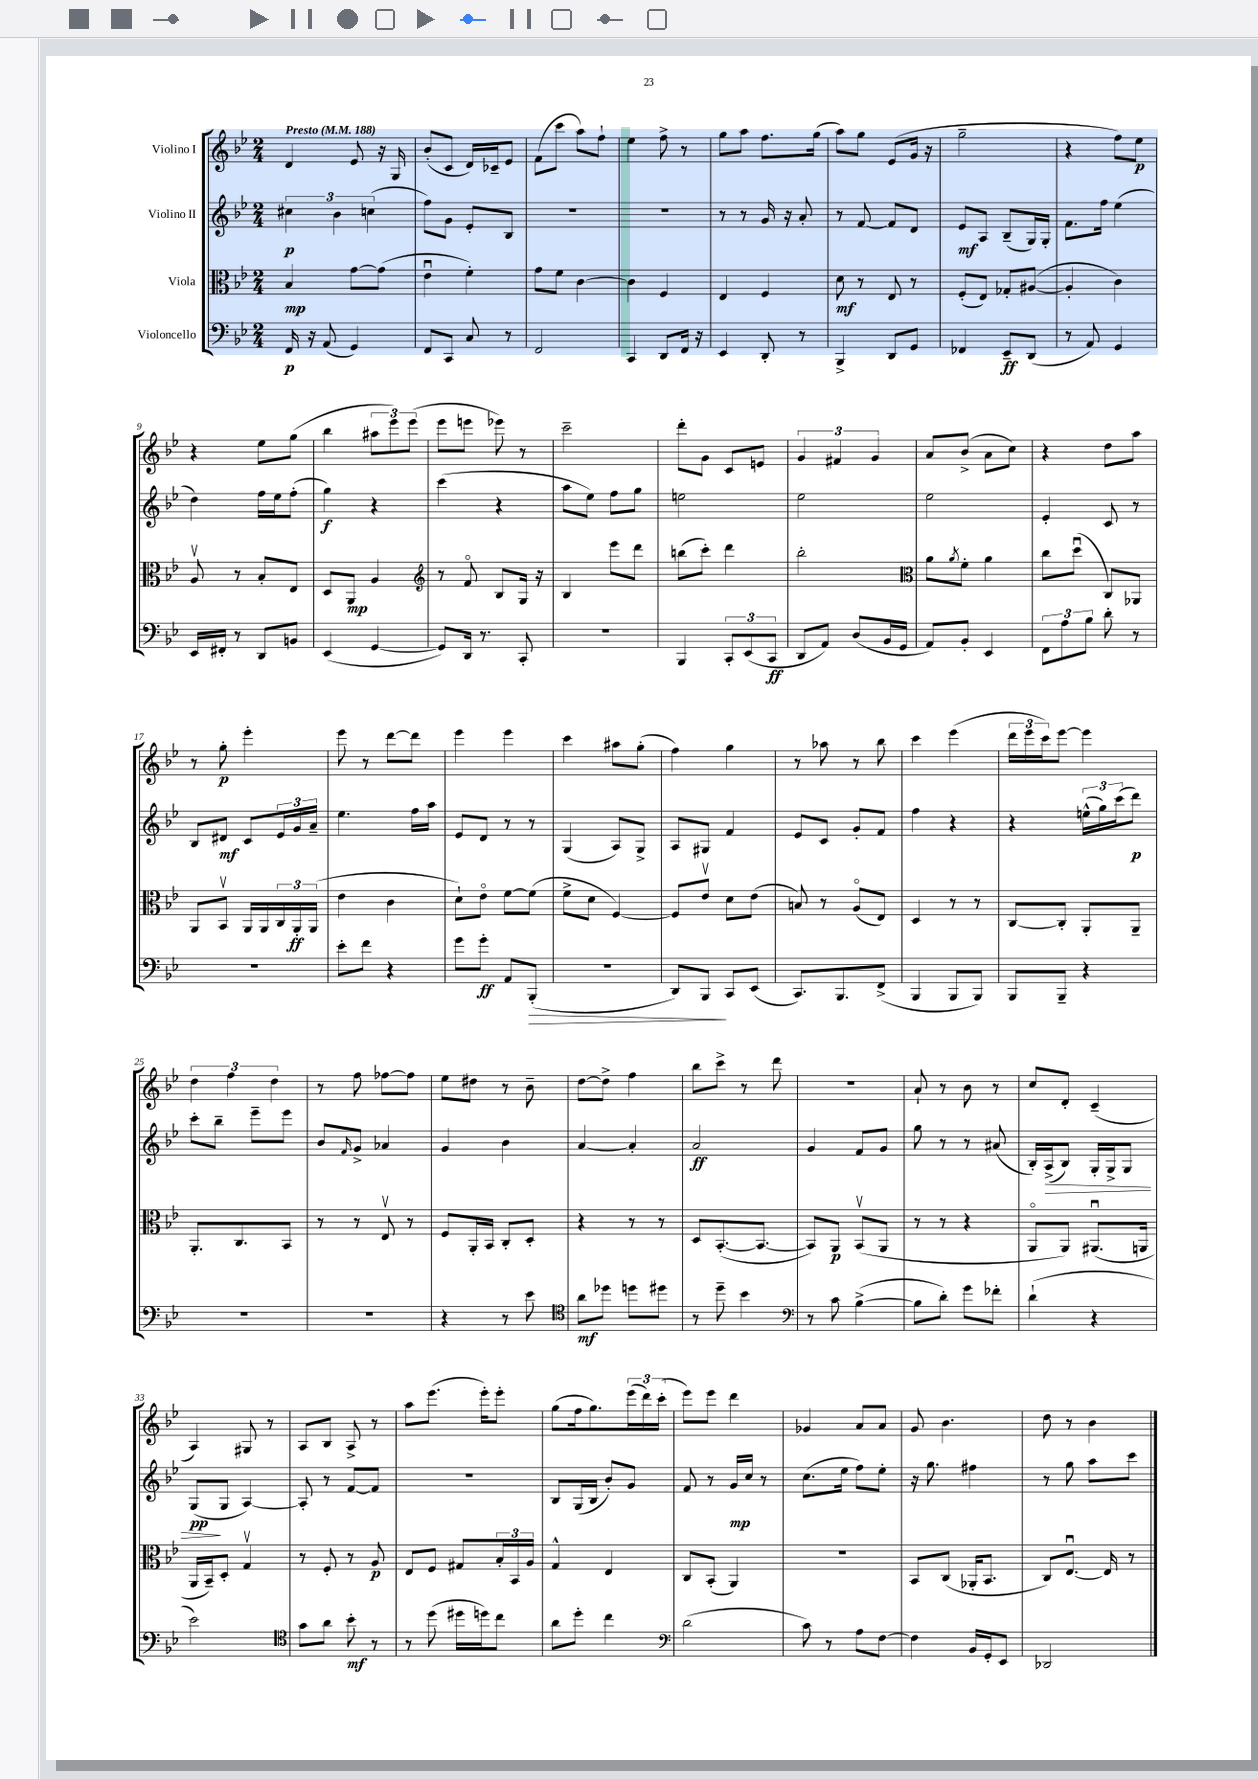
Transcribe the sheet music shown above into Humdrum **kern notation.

**kern	**dynam	**kern	**dynam	**kern	**dynam	**kern	**dynam
*part4	*part4	*part3	*part3	*part2	*part2	*part1	*part1
*staff4	*staff4	*staff3	*staff3	*staff2	*staff2	*staff1	*staff1
*I"Violoncello	*	*I"Viola	*	*I"Violino II	*	*I"Violino I	*
*clefF4	*	*clefC3	*	*clefG2	*	*clefG2	*
*k[b-e-]	*	*k[b-e-]	*	*k[b-e-]	*	*k[b-e-]	*
*M2/4	*	*M2/4	*	*M2/4	*	*M2/4	*
*MM188	*	*MM188	*	*MM188	*	*MM188	*
=1	=1	=1	=1	=1	=1	=1	=1
!	!	!	!	!	!	!LO:TX:a:B:t=Presto	!
16FF/	p	4B-/	mp	6cc#X\	p	4d/	.
16r	.	.	.	.	.	.	.
(8AA/	.	.	.	.	.	.	.
.	.	.	.	6b-\	.	.	.
4GG/)	.	[8g\L	.	.	.	8e-/	.
.	.	.	.	(6ccn\	.	.	.
.	.	(8g\J]	.	.	.	16r	.
.	.	.	.	.	.	16G/	.
=2	=2	=2	=2	=2	=2	=2	=2
8FF/L	.	4e-u\	.	8ff\L)	.	(8b-'/L	.
8CC/J	.	.	.	8g\J	.	8c/J	.
8C/	.	4f'\)	.	8e-'/L	.	16d/LL)	.
.	.	.	.	.	.	16c-X~/J	.
8r	.	.	.	8B-/J	.	8e-/J	.
=3	=3	=3	=3	=3	=3	=3	=3
2FF/	.	8g\L	.	2r	.	(8f\L	.
.	.	8f\J	.	.	.	8ccc\J	.
.	.	[4c\	.	.	.	8aa\L)	.
.	.	.	.	.	.	8ff`\J	.
=4	=4	=4	=4	=4	=4	=4	=4
4CC/	.	4c\]	.	2r	.	4ee-\	.
8DD/L	.	4F/	.	.	.	8ff^\	.
16FF/Jk	.	.	.	.	.	8r	.
16r	.	.	.	.	.	.	.
=5	=5	=5	=5	=5	=5	=5	=5
4EE-/	.	4E-/	.	8r	.	8gg\L	.
.	.	.	.	8r	.	8aa\J	.
8DD'/	.	4F/	.	16g/	.	8.ff\L	.
.	.	.	.	16r	.	.	.
8r	.	.	.	8a'/	.	.	.
.	.	.	.	.	.	(16gg\Jk	.
=6	=6	=6	=6	=6	=6	=6	=6
4BBB-^/	.	8d\	mf	8r	.	8aa\L)	.
.	.	8r	.	[8f/	.	8gg\J	.
8DD/L	.	8E-/	.	8f/L]	.	(8e-/L	.
8GG/J	.	8r	.	8d/J	.	16g/Jk	.
.	.	.	.	.	.	16r	.
=7	=7	=7	=7	=7	=7	=7	=7
4FF-X/	.	(8F'/L	.	8e-/L	mf	2gg~\	.
.	.	8E-/J)	.	8A/J	.	.	.
8EE-~/L	ff	8G-X'/L	.	(8B-~/L	.	.	.
(8DD/J	.	([8A#X/J	.	16G/L)	.	.	.
.	.	.	.	16G'/JJ	.	.	.
=8	=8	=8	=8	=8	=8	=8	=8
8r	.	4A#'/]	.	8.f\L	.	4r	.
8AA/)	.	.	.	.	.	.	.
.	.	.	.	16ff\Jk	.	.	.
4GG/	.	4c\)	.	(4ee-\	.	8ff\L)	.
.	.	.	.	.	.	8ee-\J	p
!!LO:LB:g=z
=9	=9	=9	=9	=9	=9	=9	=9
16EE-/LL	.	8Av/	.	4dd\)	.	4r	.
16FF#X'/JJ	.	.	.	.	.	.	.
8r	.	8r	.	.	.	.	.
8DD/L	.	8B-'/L	.	16ff\LL	.	8ee-\L	.
.	.	.	.	16ee-\J	.	.	.
8BBn/J	.	8E-/J	.	(8ff'\J	.	(8gg\J	.
=10	=10	=10	=10	=10	=10	=10	=10
(4EE-/	.	8D/L	.	4gg\)	f	4bb-\	.
.	.	8AA/J	mp	.	.	.	.
[4GG/	.	4A/	.	4r	.	12aa#X\L	.
.	.	.	.	.	.	12eee-\)	.
.	.	.	.	.	.	(12eee-\J	.
=11	=11	=11	=11	=11	=11	=11	=11
*	*	*clefG2	*	*	*	*	*
8GG/L])	.	8r	.	(4ccc\	.	8eee-\L	.
16DD/Jk	.	8f/	.	.	.	8eeen\J	.
8.r	.	.	.	.	.	.	.
.	.	8B-/L	.	4r	.	8eee-X\)	.
8CC'/	.	16G/Jk	.	.	.	8r	.
.	.	16r	.	.	.	.	.
=12	=12	=12	=12	=12	=12	=12	=12
2r	.	4B-/	.	8aa\L	.	2ccc~\	.
.	.	.	.	8ee-\J)	.	.	.
.	.	8eee-\L	.	8ff\L	.	.	.
.	.	8ddd\J	.	8gg\J	.	.	.
=13	=13	=13	=13	=13	=13	=13	=13
4BBB-/	.	(8bbn\L	.	2een\	.	8ddd'\L	.
.	.	8ccc'\J)	.	.	.	8g\J	.
12CC'/L	.	4ddd\	.	.	.	8c/L	.
(12EE-/	.	.	.	.	.	.	.
.	.	.	.	.	.	8en/J	.
12CC/J	ff	.	.	.	.	.	.
=14	=14	=14	=14	=14	=14	=14	=14
8DD/L	.	2bb-'\	.	2ee-\	.	6g/	.
8AA/J)	.	.	.	.	.	.	.
.	.	.	.	.	.	6f#X/	.
(8D/L	.	.	.	.	.	.	.
.	.	.	.	.	.	6g/	.
16BB-/L	.	.	.	.	.	.	.
16GG/JJ	.	.	.	.	.	.	.
=15	=15	=15	=15	=15	=15	=15	=15
*	*	*clefC3	*	*	*	*	*
8AA/L)	.	8a\L	.	2ee-\	.	8a/L	.
.	.	8qa/	.	.	.	.	.
8BB-'/J	.	8f'\J	.	.	.	(8b-^/J	.
4EE-/	.	4a\	.	.	.	8a\L	.
.	.	.	.	.	.	8cc\J)	.
=16	=16	=16	=16	=16	=16	=16	=16
12FF\L	.	8cc\L	.	4e-'/	.	4r	.
12A\	.	.	.	.	.	.	.
.	.	(8ddu\J	.	.	.	.	.
12B-\J	.	.	.	.	.	.	.
8d'\	.	8C/L)	.	8c/	.	8dd\L	.
8r	.	8AA-X/J	.	8r	.	8aa\J	.
!!LO:LB:g=z
=17	=17	=17	=17	=17	=17	=17	=17
2r	.	8AA/L	.	8B-/L	.	8r	.
.	.	8BB-v/J	.	8d#X/J	mf	8gg'\	p
.	.	16AA/LL	.	8c/L	.	4eee-'\	.
.	.	16AA/	.	.	.	.	.
.	.	24C/	.	24e-/L	.	.	.
.	.	24AA'/	ff	24g/	.	.	.
.	.	(24AA/JJ	.	24a~/JJ	.	.	.
=18	=18	=18	=18	=18	=18	=18	=18
8e-'\L	.	4e-\	.	4.ee-\	.	8eee-\	.
8f\J	.	.	.	.	.	8r	.
4r	.	4c\	.	.	.	[8ddd\L	.
.	.	.	.	16ff\LL	.	8ddd\J]	.
.	.	.	.	16aa\JJ	.	.	.
=19	=19	=19	=19	=19	=19	=19	=19
8g\L	.	8d`\L)	.	8e-/L	.	4eee-\	.
8g'\J	ff	8e-\J	.	8d/J	.	.	.
8AA/L	.	[8f\L	.	8r	.	4eee-\	.
!	!LO:HP:b	!	!	!	!	!	!
(8BBB-'/J	>	(8f\J]	.	8r	.	.	.
=20	=20	=20	=20	=20	=20	=20	=20
2r	.	8f^\L	.	(4G/	.	4ccc\	.
.	.	8d\J	.	.	.	.	.
.	.	[4F/)	.	8A/L)	.	8aa#X\L	.
.	.	.	.	8G^/J	.	(8gg'\J	.
=21	=21	=21	=21	=21	=21	=21	=21
8DD/L)	.	8F/L]	.	8A/L	.	4ff\)	.
8BBB-/J	.	8e-v/J	.	8G#X/J	.	.	.
8CC/L	]	8d\L	.	4f/	.	4gg\	.
(8EE-/J	.	(8e-\J	.	.	.	.	.
=22	=22	=22	=22	=22	=22	=22	=22
8.CC/L)	.	8Bn/)	.	8e-/L	.	8r	.
.	.	8r	.	8c/J	.	8aa-X\	.
8.BBB-/	.	.	.	.	.	.	.
.	.	(8A/L	.	8g'/L	.	8r	.
(8FF^/J	.	8E-/J)	.	8f/J	.	8bb-\	.
=23	=23	=23	=23	=23	=23	=23	=23
4BBB-/	.	4D/	.	4ff\	.	4ccc\	.
8BBB-/L	.	8r	.	4r	.	(4eee-\	.
8BBB-/J)	.	8r	.	.	.	.	.
=24	=24	=24	=24	=24	=24	=24	=24
8BBB-/L	.	[8C/L	.	4r	.	24ddd\LL	.
.	.	.	.	.	.	24eee-\	.
.	.	.	.	.	.	24ccc\J)	.
8BBB-~/J	.	8C'/J]	.	.	.	[8eee-\J	.
4r	.	8AA'/L	.	(24een^^\LL	.	4eee-\]	.
.	.	.	.	24gg\)	.	.	.
.	.	.	.	(24ccc\J	.	.	.
.	.	8AA~/J	.	8ddd\J)	p	.	.
!!LO:LB:g=z
=25	=25	=25	=25	=25	=25	=25	=25
2r	.	8.AA'/L	.	8ccc'\L	.	6dd\	.
.	.	.	.	8bb-~\J	.	.	.
.	.	.	.	.	.	6ff\	.
.	.	8.C/	.	.	.	.	.
.	.	.	.	8eee-~\L	.	.	.
.	.	.	.	.	.	6dd\	.
.	.	8BB-/J	.	8eee-\J	.	.	.
=26	=26	=26	=26	=26	=26	=26	=26
2r	.	8r	.	8b-/L	.	8r	.
.	.	.	.	16qqf/	.	.	.
.	.	8r	.	8g^/J	.	8ff\	.
.	.	8E-v/	.	4a-X/	.	[8ff-X\L	.
.	.	8r	.	.	.	8ff-\J]	.
=27	=27	=27	=27	=27	=27	=27	=27
4r	.	8F/L	.	4g/	.	8ee-\L	.
.	.	16AA'/L	.	.	.	8dd#X\J	.
.	.	16BB-/JJ	.	.	.	.	.
8r	.	8C'/L	.	4b-\	.	8r	.
8e-\	.	8D'/J	.	.	.	8b-~\	.
=28	=28	=28	=28	=28	=28	=28	=28
*clefC4	*	*	*	*	*	*	*
8a\L	mf	4r	.	[4a/	.	[8dd\L	.
8dd-X\J	.	.	.	.	.	8dd^\J]	.
8ddn\L	.	8r	.	4a'/]	.	4ff\	.
8dd#X\J	.	8r	.	.	.	.	.
=29	=29	=29	=29	=29	=29	=29	=29
8r	.	8D/L	.	2a/	ff	8bb-\L	.
8dd~\	.	([8.BB-'/	.	.	.	8ccc^\J	.
4b-\	.	.	.	.	.	8r	.
.	.	8.BB-/J_	.	.	.	.	.
.	.	.	.	.	.	8ddd\	.
=30	=30	=30	=30	=30	=30	=30	=30
*clefF4	*	*	*	*	*	*	*
8r	.	8BB-/L])	.	4g/	.	2r	.
8c\	.	8AA/J	p	.	.	.	.
([4B-^\	.	(8BB-v/L	.	8f/L	.	.	.
.	.	8AA/J	.	8g/J	.	.	.
=31	=31	=31	=31	=31	=31	=31	=31
8B-\L]	.	8r	.	8gg\	.	8a`/	.
8d'\J)	.	8r	.	8r	.	8r	.
8g\L	.	4r	.	8r	.	8b-\	.
8f-X'\J	.	.	.	(8a#X/	.	8r	.
=32	=32	=32	=32	=32	=32	=32	=32
(4d`\	.	8AA/L	.	16B-'/LL)	.	8cc/L	.
!	!	!	!	!	!LO:HP:b	!	!
.	.	.	.	(16A^/J	>	.	.
.	.	8AA/J)	.	8B-/J)	.	8d'/J	.
4r	.	(8.AA#Xu/L	.	16G'/LL	.	(4c~/	.
.	.	.	.	16G^/J	.	.	.
.	.	.	.	8G/J	.	.	.
.	.	16AAn/Jk	.	.	.	.	.
!!LO:LB:g=z
=33	=33	=33	=33	=33	=33	=33	=33
2e-\)	.	16AA/LL	.	(8G/L	pp	4A/)	.
.	.	16BB-~/J)	.	.	.	.	.
.	.	8D'/J	.	8G/J	]	.	.
.	.	4Gv/	.	[4A/)	.	8G#X/	.
.	.	.	.	.	.	8r	.
=34	=34	=34	=34	=34	=34	=34	=34
*clefC4	*	*	*	*	*	*	*
8g\L	.	8r	.	8A'/]	.	8A/L	.
8a\J	.	8F'/	.	8r	.	8B-/J	.
8b-'\	mf	8r	.	[8f/L	.	8A^/	.
8r	.	8A/	p	8f/J]	.	8r	.
=35	=35	=35	=35	=35	=35	=35	=35
8r	.	8E-/L	.	2r	.	8aa\L	.
(8dd\	.	8F/J	.	.	.	(8.eee-\J	.
16dd#X\LL	.	8G#X/L	.	.	.	.	.
16ddn\J)	.	.	.	.	.	16eee-'\KL)	.
8cc\J	.	24B-'/L	.	.	.	8eee-'\J	.
.	.	24BB-/	.	.	.	.	.
.	.	24A/JJ	.	.	.	.	.
=36	=36	=36	=36	=36	=36	=36	=36
8a\L	.	4G^^/	.	8B-/L	.	(8gg\L	.
8dd'\J	.	.	.	(16G/L	.	16ff\k	.
.	.	.	.	16B-/JJ	.	8.gg\)	.
4cc\	.	4E-/	.	8b-'/L)	.	.	.
.	.	.	.	8g/J	.	(24eee-\L	.
.	.	.	.	.	.	24ddd\)	.
.	.	.	.	.	.	(24ccc'\JJ	.
=37	=37	=37	=37	=37	=37	=37	=37
*clefF4	*	*	*	*	*	*	*
(2d\	.	8C/L	.	8f/	.	8eee-\L)	.
.	.	(8BB-'/J	.	8r	.	8eee-\J	.
.	.	4AA/)	.	16g/LL	mp	4ddd\	.
.	.	.	.	16cc/JJ	.	.	.
.	.	.	.	8r	.	.	.
=38	=38	=38	=38	=38	=38	=38	=38
8c\)	.	2r	.	(8.cc\L	.	4g-X/	.
8r	.	.	.	.	.	.	.
.	.	.	.	16ee-\Jk	.	.	.
8A\L	.	.	.	8ff\L)	.	8a/L	.
[8F\J	.	.	.	8ee-'\J	.	8a/J	.
=39	=39	=39	=39	=39	=39	=39	=39
4F\]	.	8BB-/L	.	16r	.	8g/	.
.	.	.	.	8.gg\	.	.	.
.	.	(8C/J	.	.	.	4.b-\	.
16BB-/LL	.	16AA-X'/KL	.	4ff#X\	.	.	.
16GG'/J	.	8.BB-/J	.	.	.	.	.
8EE-/J	.	.	.	.	.	.	.
=40	=40	=40	=40	=40	=40	=40	=40
2DD-X/	.	8C/L)	.	8r	.	8dd\	.
.	.	[8.E-u/J	.	8gg\	.	8r	.
.	.	.	.	8aa\L	.	4b-\	.
.	.	16E-/]	.	.	.	.	.
.	.	8r	.	8ccc\J	.	.	.
==	==	==	==	==	==	==	==
*-	*-	*-	*-	*-	*-	*-	*-
